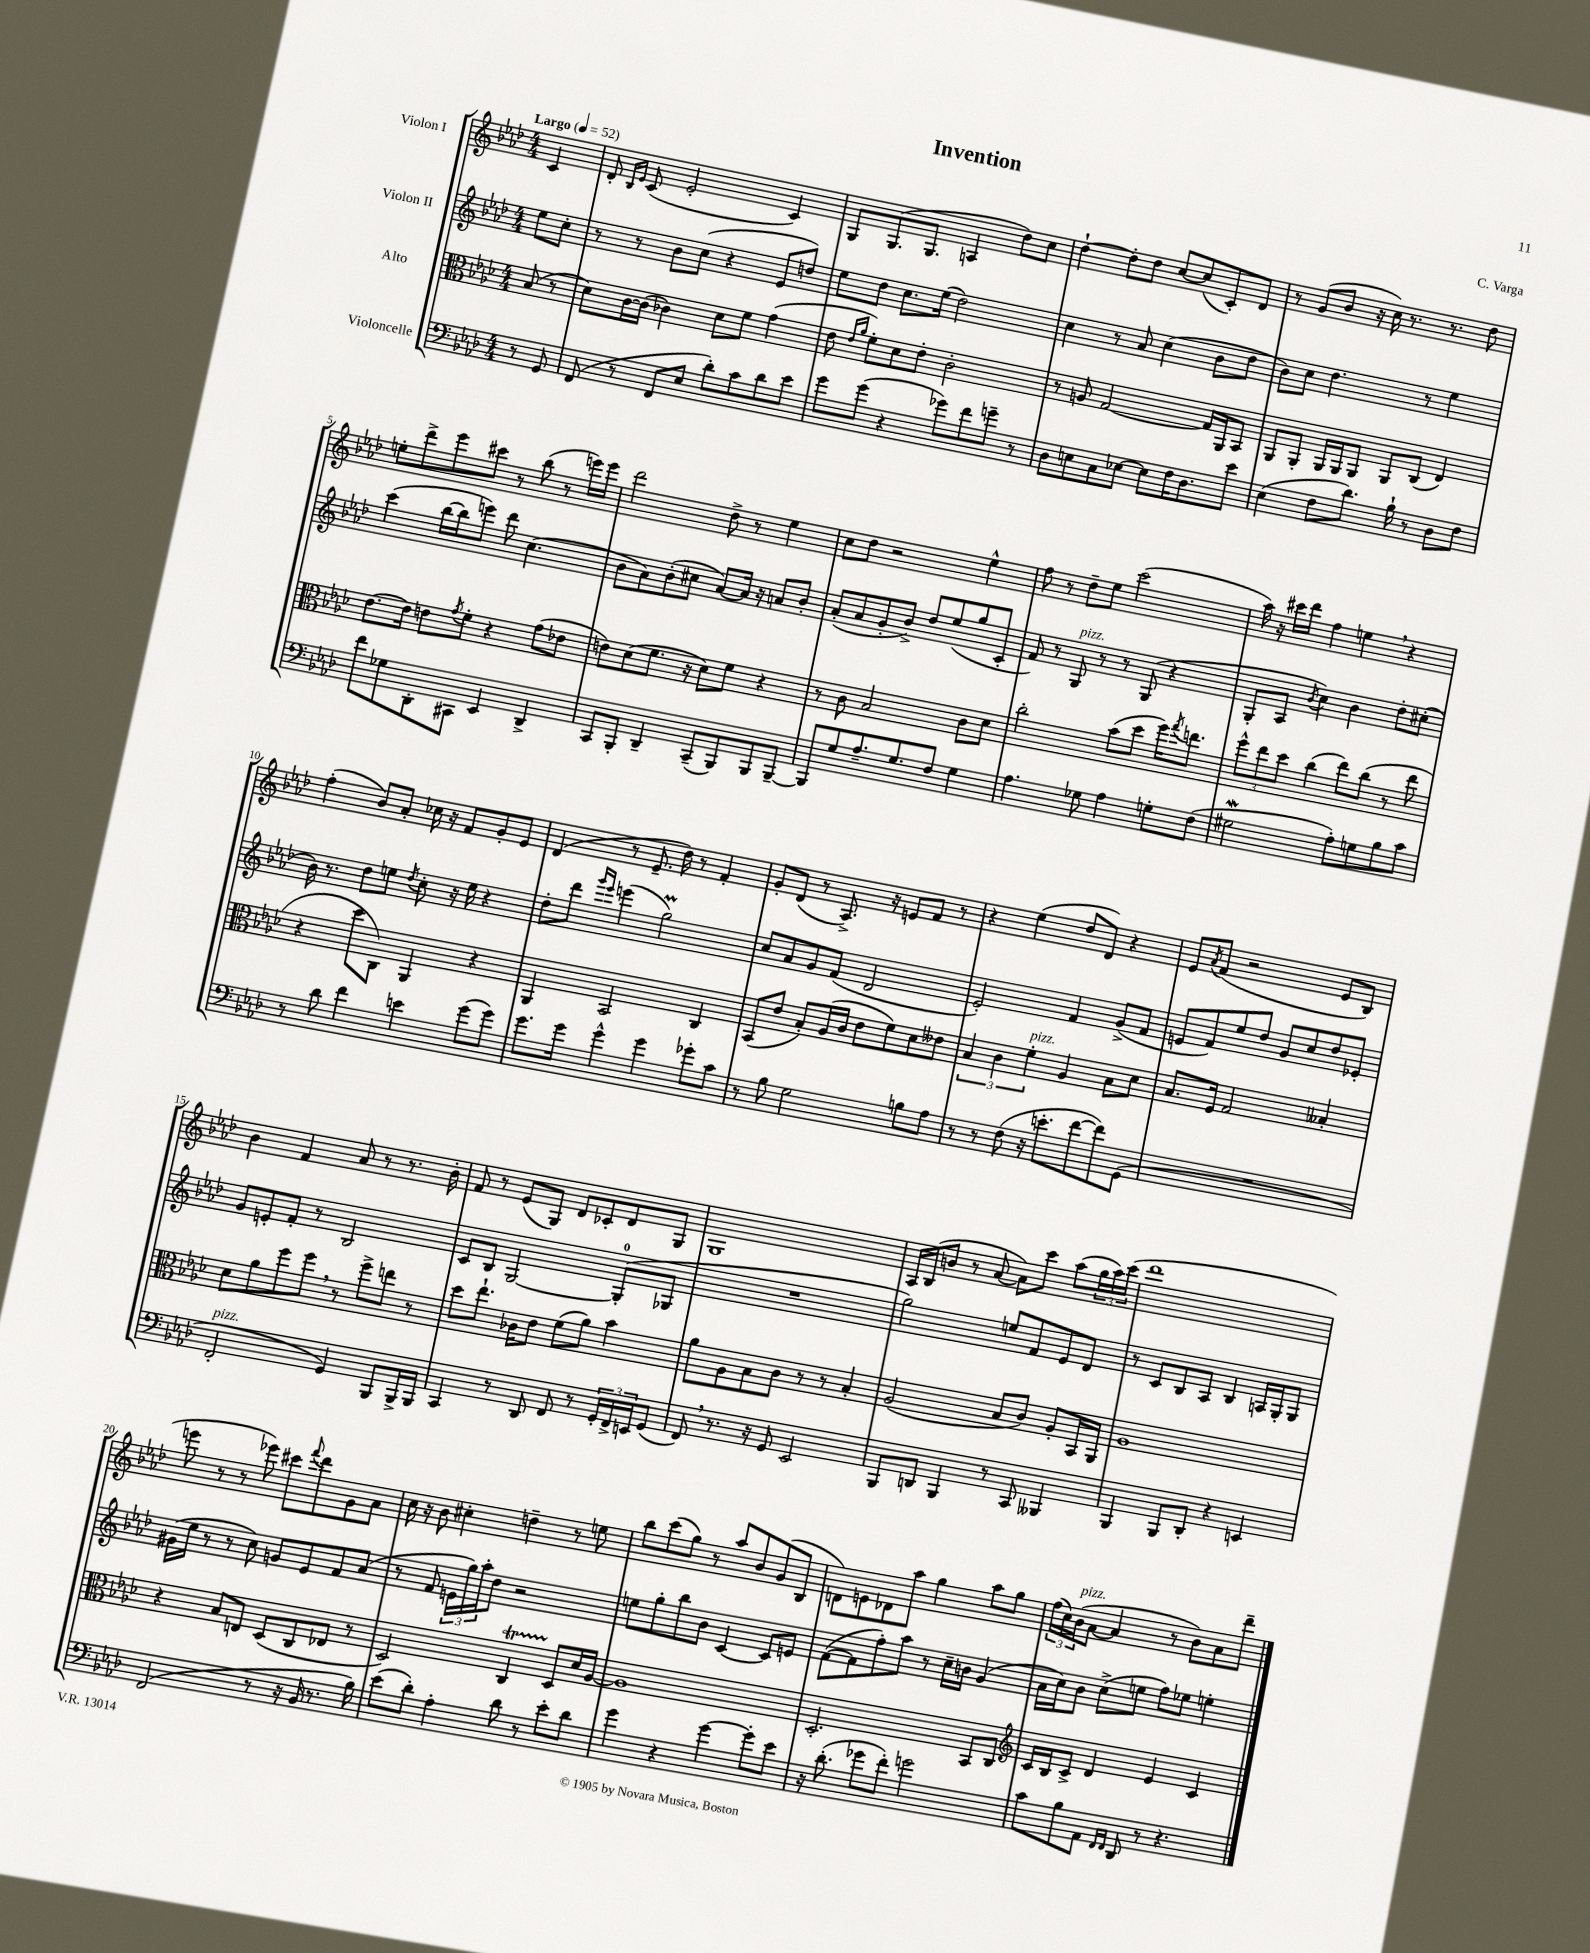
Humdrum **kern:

**kern	**kern	**kern	**kern
*part4	*part3	*part2	*part1
*staff4	*staff3	*staff2	*staff1
*I"Violoncelle	*I"Alto	*I"Violon II	*I"Violon I
*clefF4	*clefC3	*clefG2	*clefG2
*k[b-e-a-d-]	*k[b-e-a-d-]	*k[b-e-a-d-]	*k[b-e-a-d-]
*M4/4	*M4/4	*M4/4	*M4/4
*MM52	*MM52	*MM52	*MM52
=	=	=	=
!	!	!	!LO:TX:a:B:t=Largo
8r	(8B-/	8ee-\L	4c/
8GG/	8r	8cc'\J	.
=1	=1	=1	=1
(8FF/	8d-\L)	8r	8d-'/
.	.	.	16qqB-/LL
.	.	.	16qqe-/JJ
8r	[16c\L	8r	(8c/
.	(16c\JJ]	.	.
8FF/L	4c-X\)	8b-\L	2e-'/
8E-/J	.	(8cc\J	.
8d-'\L)	8d-\L	4r	.
8c\	8f\J	.	.
8d-\	(4g\	8e-/L	4c/)
8e-\J	.	8ddn/J)	.
=2	=2	=2	=2
8g\L	8e-\	8ee-\L	8G/L
.	16qqe-/LL	.	.
.	16qqa-/JJ	.	.
(8g\J	8f'\L)	8dd-\J	(8.G/
4r	8d-\	8.cc\L	.
.	.	.	8.G/J
.	8e-'\J	.	.
.	.	(16ee-\Jk	.
8g-X\L)	2c'\	2dd-\)	4An/
8f\	.	.	.
8gn~\J	.	.	8dd-\L)
8r	.	.	8cc\J
=3	=3	=3	=3
8D-\L	8r	4cc\	[4dd-`\
8En\	8An/	.	.
8C\	[2G/	8r	8dd-'\L]
[8E-X\J	.	8a-/	8dd-\J
8E-\L]	.	(4cc\	[8cc/L
16F\K	.	.	(8cc/]
8.D-\	.	.	.
.	16G/LL]	8b-\L	8c'/)
.	16AA-/J	.	.
8e-\J	8BB-/J	8dd-\J	8d-/J
=4	=4	=4	=4
(4E-\	8AA-/L	8b-\L)	8r
.	8AA-'/J	8cc\J	(8g/L
8F\L	16AA-/LL	4.dd-\	8b-/J
.	16AA-/J	.	.
8.d-\J)	8AA-/J	.	16r
.	.	.	16cc\)
.	8AA-/L	.	8.r
16B-`\	.	.	.
8r	(8C/J	8r	.
.	.	.	8.r
8D-\L	4E-/)	4ee-\	.
8F\J	.	.	8dd-\
!!LO:LB:g=z
=5	=5	=5	=5
8f\L	[8.e-\L	(4ccc\	8een'\L
8G-X\	.	.	8ddd-^\
.	16e-\Jk]	.	.
8DD-'\	8en\L	[16bb-\LL	8eee-\
.	.	16bb-\J]	.
.	8qg/	.	.
8CC#X\J	8f'\J	8eeen\J)	8ccc#X\J
4EE-/	4r	8ddd-\	8r
.	.	(4.cc\	(8bb-\
4DD-^/	(8g\L	.	8r
.	8e-X\J	.	16eeen\LL)
.	.	.	16eee\JJ
=6	=6	=6	=6
8CC/L	8en\L)	8b-\L	2ddd-\
8BBB-'/J	(8d-\	8a-\)	.
4DD-~/	8.f\J	(8b-'\	.
.	.	8cc#X\J	.
.	16r	.	.
(8CC~/L	8d-\L)	[8a-/L)	8dd-^\
8BBB-/)	8f\J	16a-/Jk]	8r
.	.	16r	.
8BBB-/	4r	8an/L	4ee-\
[8BBB-~/J	.	8b-'/J	.
=7	=7	=7	=7
8BBB-/L]	8r	(8a-'/L	8cc\L
8G/	8c\	8a-/	8dd-\J
8.A-~/	2B-/	8g'/	2r
.	.	8b-^/J)	.
8.G/	.	.	.
.	.	8dd-/L	.
8F/J	.	(8ee-/	.
4G\	8c\L	8gg/	4ee-^^\
.	8d-\J	8c'/J	.
=8	=8	=8	=8
4.A-\	2cc'\	8f/)	8ff\
.	.	8r	8r
!	!	!LO:TX:a:i:t=pizz.	!
.	.	8G/	8dd-~\L
8G-X\	.	8r	8ee-\J
4A-\	(8b-\L	8r	(2ccc\
.	8dd-\J	(8G/	.
8Gn'\L	16ff\KL)	4r	.
.	8qgg/	.	.
.	8.een\J	.	.
(8F\J	.	.	.
=9	=9	=9	=9
2G#XW\	12ff^^\L	8G'/L	16aa-\)
.	.	.	16r
.	12ee-\	.	.
.	.	8A-/J	16ccc#X\LL
.	12dd-\J	.	.
.	.	.	16ddd-\JJ
.	.	8qb-/	.
.	(4cc\	4cc\)	4ff\
8A-'\L)	8ee-\L)	4b-\	4een,\
8Gn\	(8cc\J	.	.
8B-\	8r	8dd-'\L	4r
8c\J	8ee-\	(8cc#X'\J	.
!!LO:LB:g=z
=10	=10	=10	=10
8r	4r	16b-\)	(4ff'\
.	.	8.r	.
8d-\	.	.	.
4f\	8dd-\L	8dd-\L	8b-/L)
.	8C\J)	8een\J	8a-'/J
.	.	8qdd-/	.
4en\	4AA-/	8cc'\	16cc-X\
.	.	.	16r
.	.	16r	8f/L
.	.	16ee\	.
(8g\L	4r	4r	8g'/
8g\J)	.	.	8e-/J
=11	=11	=11	=11
8.g\L	4AA-/	8dd-'\L	(4d-/
.	.	8ddd-\J	.
16g\Jk	.	.	.
.	.	16qqggg/LL	.
.	.	16qqeee-/JJ	.
4g^^\	2BB-/	(4eeen\	8r
.	.	.	8.e-~/
4g\	.	2ggm\)	.
.	.	.	16dd-\)
.	.	.	8r
8g-X'\L	4C/	.	4f'/
8c\J	.	.	.
=12	=12	=12	=12
8r	(8BB-/L	8cc/L	8g'/L
8B-\	8e-/J	8a-/	(8d-/J
2G\	8B-'/L)	8g/	8r
.	(16A-/L	(8f/J	8.A-^/)
.	16c/JJ	.	.
.	8e-\L	2d-/	.
.	.	.	16r
.	8f\)	.	8en/L
8Bn\L	8d-\	.	8f/J
8A-\J	8e--X\J	.	8r
=13	=13	=13	=13
8r	6B-/	2e-'/)	4r
8r	.	.	.
.	6c\	.	.
(8F\	.	.	(4ee-\
!	!LO:TX:a:i:t=pizz.	!	!
.	6f'\	.	.
16r	.	.	.
8.en'\L	.	.	.
.	4A-/	4f/	8dd-/L
[8f\	.	.	8d-/J)
8f\])	8B-\L	(8g^/L	4r
(8GG\J	8d-\J	8f/J	.
=14	=14	=14	=14
1r	8.B-/L	8en/L	8e-/L
.	.	.	8qa-/
.	.	8f/)	(8f/J
.	16F/Jk	.	.
.	2G/	8ee-/	2r
.	.	8dd-/J	.
.	.	8g/L	.
.	.	8cc/	.
.	4B--X'/	8dd-/	8e-/L
.	.	8e-X'/J	8B-/J)
!!LO:LB:g=z
=15	=15	=15	=15
!LO:TX:a:i:t=pizz.	!	!	!
2FF'/	8d-\L	8g/L	4b-\
.	8a-\	8en'/	.
.	8ff\	8f'/J	4f/
.	8ff,\J	8r	.
4GG/)	8r	2B-/	8a-/
.	8ff^\L	.	8r
8BBB-/L	8een\J	.	8.r
16BBB-^/L	8r	.	.
16BBB-/JJ	.	.	16b-'\
=16	=16	=16	=16
4CC/	8dd-\L	8c/L	8f/
.	8.ee-`\J	8B-/J	8r
8r	.	[2G/	(8e-/L
.	16c-X\KL	.	.
8DD-/	8e-\J	.	8G/J)
8FF/	(8f\L	.	8d-/L
8r	8a-\J)	.	8c-X'/
24GG'/LL	4b-\	(8G'/L]	8d-/
24FF^/	.	.	.
24EEn/J	.	.	.
(8GG/J	.	8G-X/J	8G/J
=17	=17	=17	=17
8FF,/)	8a-\L	1r	1G
8.r	8A-\	.	.
.	8B-\	.	.
16r	.	.	.
8GG/	8c\J	.	.
2EE-/	8r	.	.
.	8r	.	.
.	4B-'/	.	.
=18	=18	=18	=18
8BBB-/L	(2A-/	2gg\)	16A-/LL
.	.	.	(16B-/J
8DDn/J	.	.	8bn/J
4BBB-/	.	.	8r
.	.	.	[8a-/
8r	8B-/L	8een/L	8a-\L])
8CC/	8c/J)	8f/	8ccc\J
4BBB--X/	8A-'/L	8e-/	(8aa-\L
.	16BB-/L	8d-/J	24gg\L
.	.	.	24aa-\)
.	16AA-/JJ	.	.
.	.	.	(24ccc\JJ
=19	=19	=19	=19
4BBB-/	1A-	8r	1ddd-
.	.	8c/L	.
8BBB-/L	.	8B-/	.
8DD-'/J	.	8A-/J	.
4r	.	4B-/	.
4EEn/	.	16An/LL	.
.	.	16G'/J	.
.	.	8G/J	.
!!LO:LB:g=z
=20	=20	=20	=20
(2FF/	4r	(16g#X\LL	8eeen\
.	.	16ee-\JJ	.
.	.	8r	8r
.	8B-/L	8r	8r
.	8En/J	8cc\)	8eee-X\)
8r	(8D-/L	8gn/L	8ccc#X\L
.	.	.	8qqfff/
16r	8C/	8e-/	8ddd-\
16BB-/	.	.	.
8.r	8E-X/J	8f/	8g\
.	8r	(8a-/J	8a-\J
16B-\)	.	.	.
=21	=21	=21	=21
(8e-\L	2D-/)	8r	16cc\
.	.	.	16r
8d-'\J)	.	8f/	8b-\
4A-'\	.	24en\LL	4cc#X'\
.	.	24gg\)	.
.	.	24aa-'\J	.
.	.	8dd-\J	.
8d-\	4Ct/	2r	4ddn~\
8r	.	.	.
8e-'\L	8D-/L	.	8r
8d-\J	16d-/L	.	8een\
.	[16A-/JJ	.	.
=22	=22	=22	=22
4g\	1A-]	8een\L	8bb-\L
.	.	8gg'\	(8ccc\
4r	.	8bb-\	8gg\J)
.	.	8b-\J	8r
[4g\	.	[4c/	8aa-/L
.	.	.	8b-/
8g'\L]	.	8c/L]	(8g/
8e-\J	.	8en/J	8B-/J
=23	=23	=23	=23
16r	2.D-'/	([8f\L	8dn\L)
(8.d-'\	.	.	.
.	.	8f\]	8en\
8g-X\L	.	8ff'\)	8d-X\
8f'\J)	.	8aa-\J	8aa-\J
2gn\	.	8r	4gg\
.	.	16cc~\LL	.
.	.	16bn\JJ	.
.	8BB-/L	(4g/	8aa-\L
.	8C/J	.	8gg\J
=24	=24	=24	=24
*	*clefG2	*	*
8c\L	16c/LL	16a-\LL	(24ff\LL
.	.	.	24cc\)
.	16B-/J	16cc\J)	.
!	!	!	!LO:TX:a:i:t=pizz.
.	.	.	(24b-\J
8B-\	8c^/J	8b-\J	[8a-\J
8AA-\J	4d-/	(8cc^\L	4a-/]
16qqFF/LL	.	.	.
16qqFF/JJ	.	.	.
8DD-/	.	8een\J	.
8r	4e-/	8ff\L)	8r
4.r	.	8ee-X\J	8b-\L)
.	4c/	4een'\	8a-\
.	.	.	8ddd-~\J
==	==	==	==
*-	*-	*-	*-
